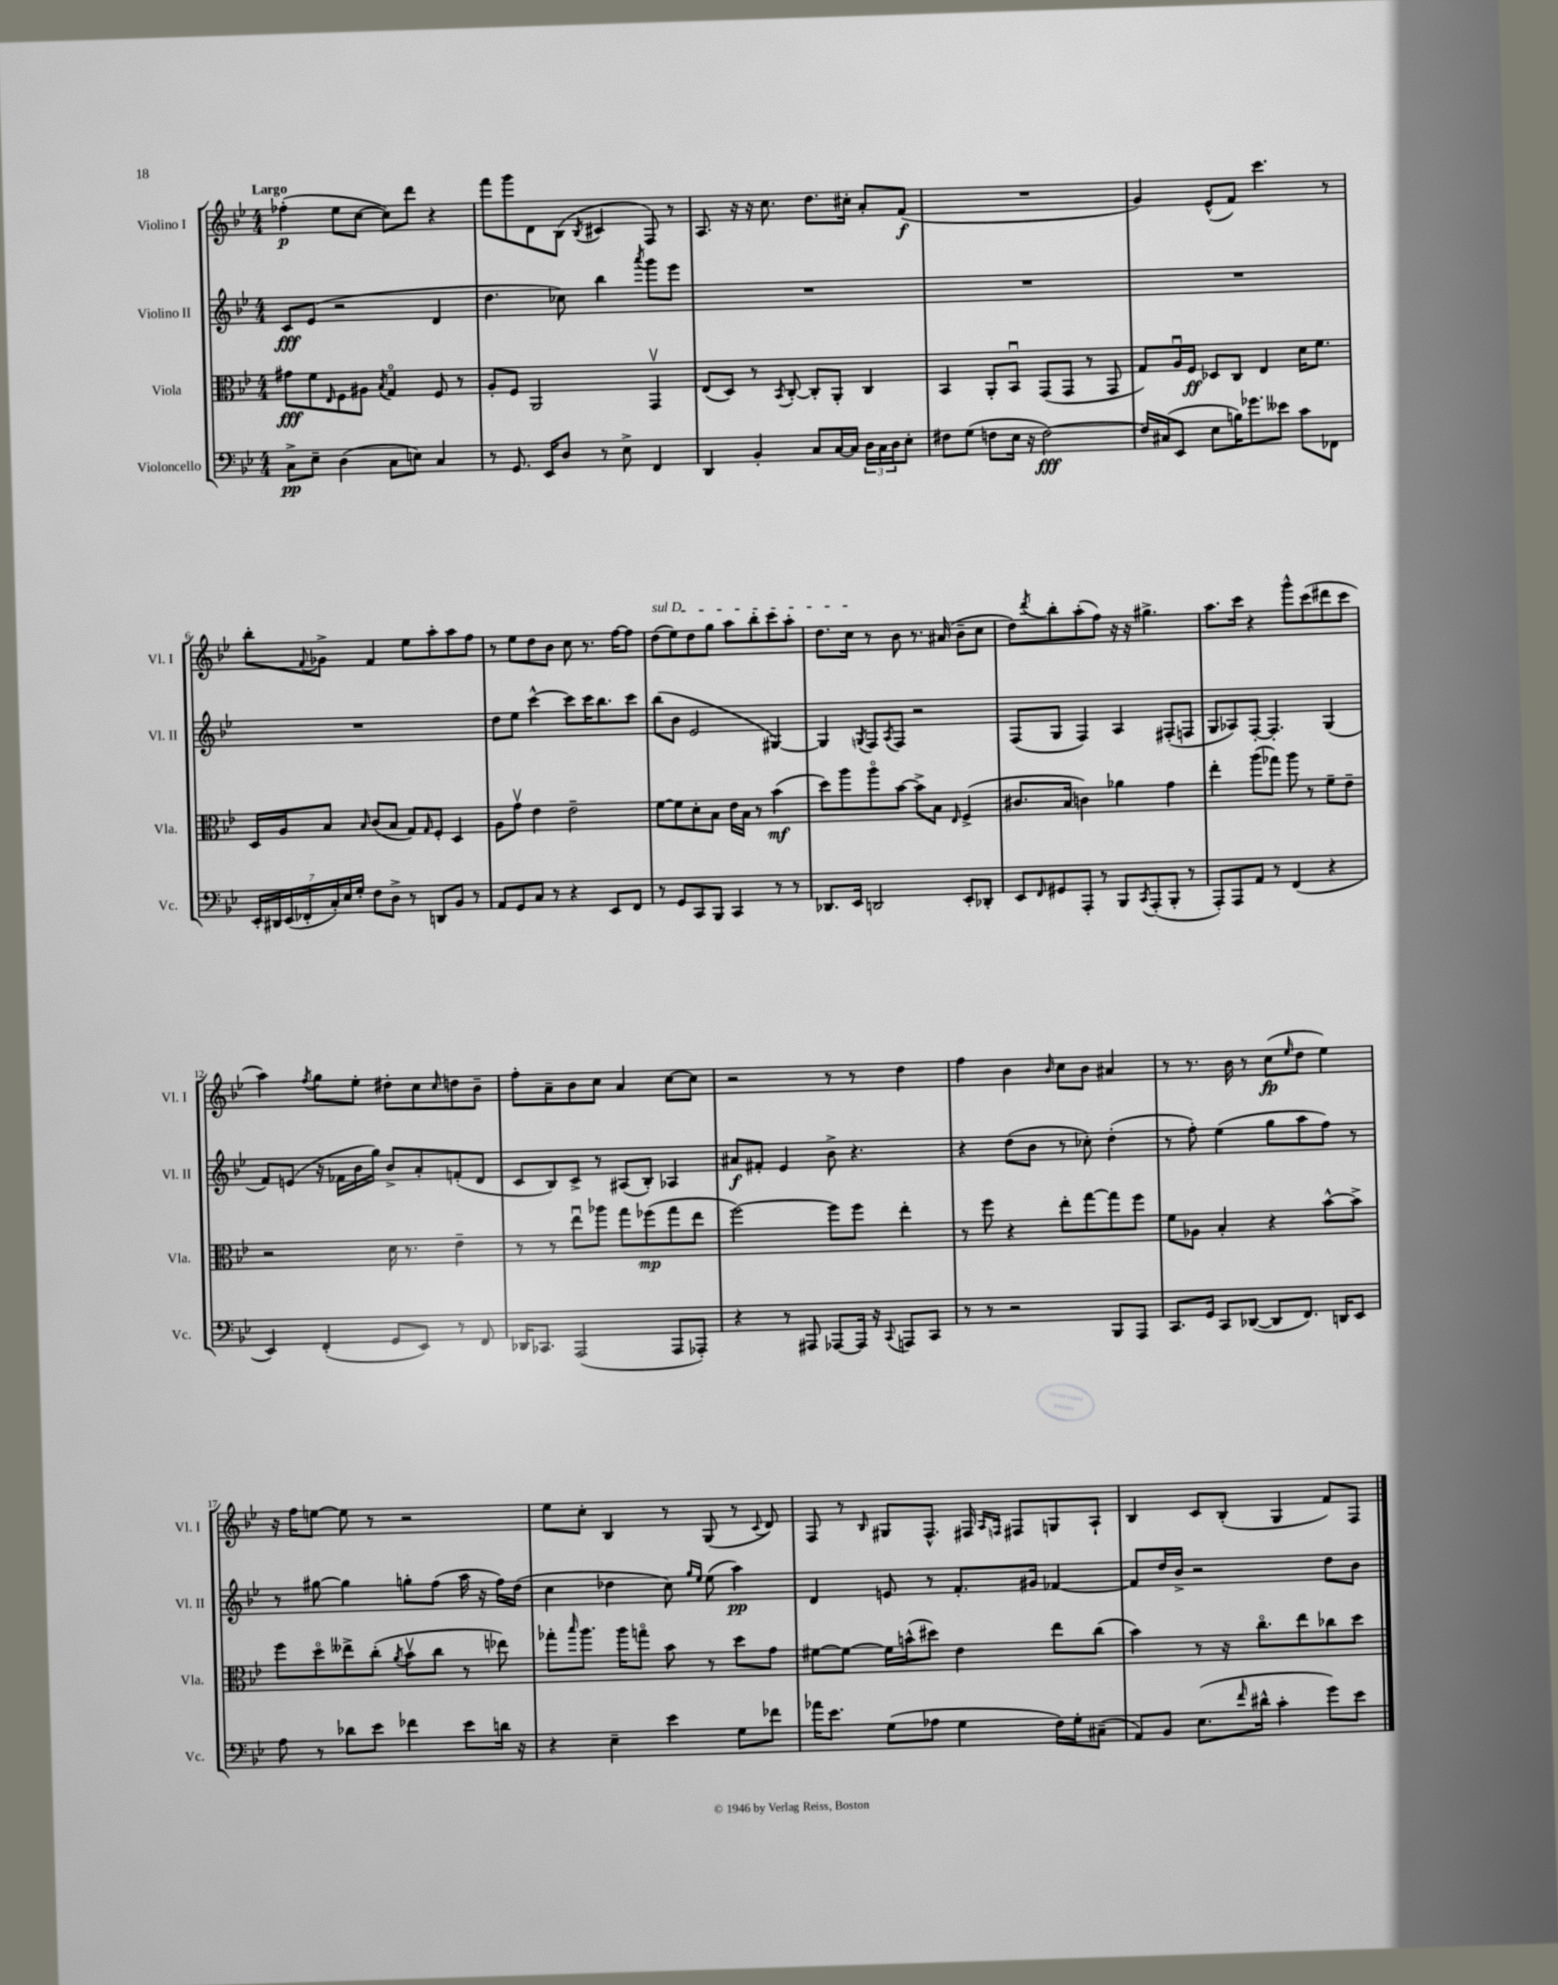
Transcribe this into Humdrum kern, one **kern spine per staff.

**kern	**kern	**kern	**kern
*staff4	*staff3	*staff2	*staff1
*clefF4	*clefC3	*clefG2	*clefG2
*k[b-e-]	*k[b-e-]	*k[b-e-]	*k[b-e-]
*M4/4	*M4/4	*M4/4	*M4/4
8C^\L	8g#\L	8c/L	(4ff-'\
8E-~\J	8f\	(8e-/J	.
.	16qqE-/	.	.
(4D\	8F\	2r	8ee-\L
.	8A#\J	.	[8cc\J
.	8qB-/	.	.
8C\L	4Go/	.	8cc\]L)
8E\J)	.	.	8ddd\J
4C/	8F/	4d/	4r
.	8r	.	.
=	=	=	=
8r	8A'/L	4.dd\	8fff\L
8.GG/	8F/J	.	8ggg\
.	2AA/	.	8d\
16EE-/LK	.	.	.
8D/J	.	8cc-\)	(8B-\J
.	.	.	8qB-/
8r	.	4bb-\	4c#/
8E-^\	.	.	.
.	.	8qaaa/	.
4FF/	4GGv/	8ggg\L	8F/)
.	.	8eee-\J	8r
=	=	=	=
4DD/	(8E-/L	1r	8.A/
.	8D/J)	.	.
.	.	.	16r
4BB-'/	8r	.	16r
.	.	.	8.cc\
.	8qBB-/	.	.
.	[8C'/	.	.
8C/L	8C'/]L	.	8.dd\L
[16C/L	8AA'/J	.	.
16C/]JJ	.	.	16cc#'\Jk
24D\LL	4C/	.	8a'/L
24C\	.	.	.
24D\J	.	.	.
8E-'\J	.	.	(8f/J
=	=	=	=
8F#\L	4BB-/	1r	1r
(8G\J	.	.	.
8F\L	8AA'/L	.	.
16E-\Jk	8BB-u/J	.	.
16r	.	.	.
[2F\)	(8GG/L	.	.
.	8GG/J	.	.
.	8r	.	.
.	8GG/	.	.
=	=	=	=
16F/]LL	8G/L)	1r	4g/)
(16C#/J	.	.	.
8EE-/J	16Au/L	.	.
.	16F/JJ	.	.
8E-\L	8D-/L	.	(8e-^^/L
16B\K)	8C/J	.	8f/J)
8.g-\	.	.	.
.	4E-/	.	4.ccc\
8e--\J	.	.	.
8c\L	16d\LK	.	.
.	8.f\J	.	.
8FF-\J	.	.	8r
=	=	=	=
28EE-'/LL	16D/LL	1r	8bb-'\L
28DD#/	.	.	.
.	16A/J	.	.
(28EE-/	.	.	.
28FF-'/	.	.	.
.	.	.	8qqf/
.	8B-/J	.	8g-^\J
28C'/)	.	.	.
28E-/	.	.	.
28G'/JJ	.	.	.
.	16qqB-/	.	.
8F\L	(8c/L	.	4f/
8D^\J	8B-/J	.	.
8r	8G/L)	.	8ee-\L
.	16qqG/	.	.
8DD/L	8F'/J	.	8aa'\
8BB-/J	4D/	.	8aa\
8r	.	.	8ff\J
=	=	=	=
8AA/L	8A\L	8dd\L	8r
8GG/	8gv\J	8ee-\J	8ee-\L
8C/J	4e-\	[4ccc^^\	8dd\
8r	.	.	8b-\J
4r	2e-~\	8ccc\]L	8cc\
.	.	16ccc\K	8.r
.	.	8.bb-\	.
8EE-/L	.	.	.
.	.	.	[16ff\LK
8FF/J	.	8ccc\J	8ff\]J
=	=	=	=
8r	[8f\L	(8bb-\L	(8dd\L
8GG/L	8f\]	8b-\J	8ee-\)
8CC/	8d'\	2e-/	8dd\
8BBB-/J	8B-\J	.	8gg\J
4CC/	16e-\LL	.	8aa\L
.	16B-\JJ	.	.
.	8r	.	8bb-'\
8r	(4b-\	[4G#/)	8ccc\
8r	.	.	8aa'\J
=	=	=	=
8.DD-/L	8dd\L)	4G#/]	8.dd\L
.	8aa\	.	.
16EE-/Jk	.	.	16cc\Jk
.	.	8qG/	.
2DD/	8aao\	8F/L	8r
.	.	8qA/	.
.	[8b-\J	8F/J	8b-\
.	8b-^\]L	2r	8.r
.	8B-\J	.	.
.	.	.	(16a#/
.	16qqE-/	.	.
8EE-'/L	(4F^/	.	8b-~\L
8DD-'/J	.	.	8cc\J
=	=	=	=
8EE-/L	8.c#/L	(8F/L	8dd\L)
16qqFF/	.	.	8qddd/
8GG#/	.	8G/J	8bb-'\
.	16B-/Jk	.	.
8AAA'/J	4c\)	4F/)	(8aa'\
8r	.	.	8ff\J)
8BBB-/L	4a-\	4A/	16r
.	.	.	16r
8qCC/	.	.	.
(8AAA'/	.	.	4.gg#^\
8BBB-'/J	4g\	(8F#'/L	.
8r	.	8F/J	.
=	=	=	=
8AAA'/L)	4ee-'\	8G/L	8.aa\L
8AAA/	.	8A-/)	.
.	.	.	16ccc\Jk
8AA/J	(8aa\L	[8F'/J	4r
8r	8gg-\J)	4.F'/]	.
(4FF/	8aa\	.	8ggg^^\L
.	8r	.	(8ccc\
4r	8f~\L	(4G/	8ddd#\
.	8e-~\J	.	8ccc\J
=	=	=	=
4EE-/)	2r	8f/L)	4aa\)
.	.	(8e/J	.
.	.	.	8qff/
(4FF'/	.	16r	8gg\L
.	.	16f-\LL	.
.	.	16b-\	8ee-'\J
.	.	16gg\JJ)	.
8GG/L	16d\	8b-^/L	8dd#'\L
.	8.r	.	.
8EE-/J)	.	8a'/	8cc\
.	.	.	16qqcc/
8r	4e-~\	(8f'/	8dd\
8FF/	.	8d/J	8b-~\J
=	=	=	=
16DD-/LK	8r	8c/L	8ff'\L
8.CC-/J	.	.	.
.	8r	8B-/)	8a~\
(2AAA/	8ee-u\L	8c^/J	8b-\
.	8aa-\J	8r	8cc\J
.	8gg\L	(8A#/L	4a/
.	(8ff-\	8B-'/J)	.
8AAA/L	8gg\	4A-/	[8cc\L
8AAA-'/J)	8ee-\J	.	8cc\]J
=	=	=	=
4r	[2ff\)	8a#/L	2r
.	.	8f#'/J	.
8r	.	4e-/	.
8AAA#/	.	.	.
[8AAA-/L	8ff\]L	8b-^\	8r
16AAA-/]Jk	8ff\J	4.r	8r
16r	.	.	.
8qqCC/	.	.	.
8AAA/L	4ee-'\	.	4dd\
8CC/J	.	.	.
=	=	=	=
8r	8r	4r	4ff\
8r	8ff\	.	.
2r	4r	(8dd\L	4b-\
.	.	8b-\J	.
.	.	.	16qqb-/
.	8ee-'\L	8r	8cc\L
.	[8gg\	8cc-'\)	8b-\J
8BBB-/L	8gg\]	(4dd'\	4a#/
8AAA/J	8ff\J	.	.
=	=	=	=
8.CC/L	8f\L	8r	8r
.	8A-\J	8ff'\)	8.r
16GG/Jk	.	.	.
8CC/L	4B-'/	(4ee-\	.
.	.	.	16b-\
([8DD-/J	.	.	8r
8DD-/]L	4r	8gg\L	(8cc\L
.	.	.	16qqee-/
8.FF/J)	.	8aa\	8dd\J
.	[8b-^^\L	8ff\J)	4ee-\)
16DD/LK	.	.	.
8EE-/J	8b-^\]J	8r	.
=	=	=	=
8A\	8ff\L	8r	16r
.	.	.	16ff\LK
8r	8ddo\	[8gg#\	[8ee\J
8d-\L	8ee--^\	4gg#\]	8ee\]
8e-\J	(8cc'\J	.	8r
.	8qa/	.	.
4f-\	8b-v\L	8gg'\L	2r
.	8cc\J	(8ff\J	.
8e-\L	8r	16aa\	.
.	.	16r	.
16d\Jk	8ee-\)	16ff\LL)	.
16r	.	(16dd\JJ	.
=	=	=	=
4r	8gg-'\L	4cc\	8ee-\L
.	16qqbb-/	.	.
.	8.aa\J	.	8cc'\J
4E-~\	.	4dd-\	4B-/
.	16aa\LK	.	.
.	8ggo\J	.	.
4e-\	8b-\	8cc\)	8r
.	.	16qqgg/LL	.
.	.	16qqee-/JJ	.
.	8r	(8ee-\	(8G/
8G\L	8dd\L	4aa\)	8r
.	.	.	8qqc/
8f-\J	8g\J	.	8d/)
=	=	=	=
16a-\LK	[8f#\L	4d/	8F/
8.e-\J	.	.	.
.	8f#\_J	.	8r
.	.	.	16qqB-/
(8G\L	16f#\]LL	8e/	8G#/L
.	(16b^^\J	.	.
8A-\J	8dd#\J)	8r	8.F^^/J
4G\	4e-\	8.f'/L	.
.	.	.	16F#/
.	.	.	16qqA/LL
.	.	.	16qqF/JJ
.	.	.	8F#/L
.	.	16g#/Jk	.
16F\LL)	8ee-\L	[4f-/	8G/
16G'\J	.	.	.
(8C#~\J	(8cc\J	.	8A`/J
=	=	=	=
8AA/L)	4b-\)	8f-/]L	4B-/
8BB-/J	.	16dd/L	.
.	.	16b-^/JJ	.
(8.E-\L	8r	2r	8c/L
.	16r	.	(8B-'/J
16qqf/	.	.	.
16d#^^\Jk	8.cco\L	.	.
4c'\	.	.	4G/
.	8ee-\	.	.
8g\L)	8cc-\	8dd\L	8f/L)
8e-\J	8dd\J	8b-\J	8F/J
==	==	==	==
*-	*-	*-	*-
